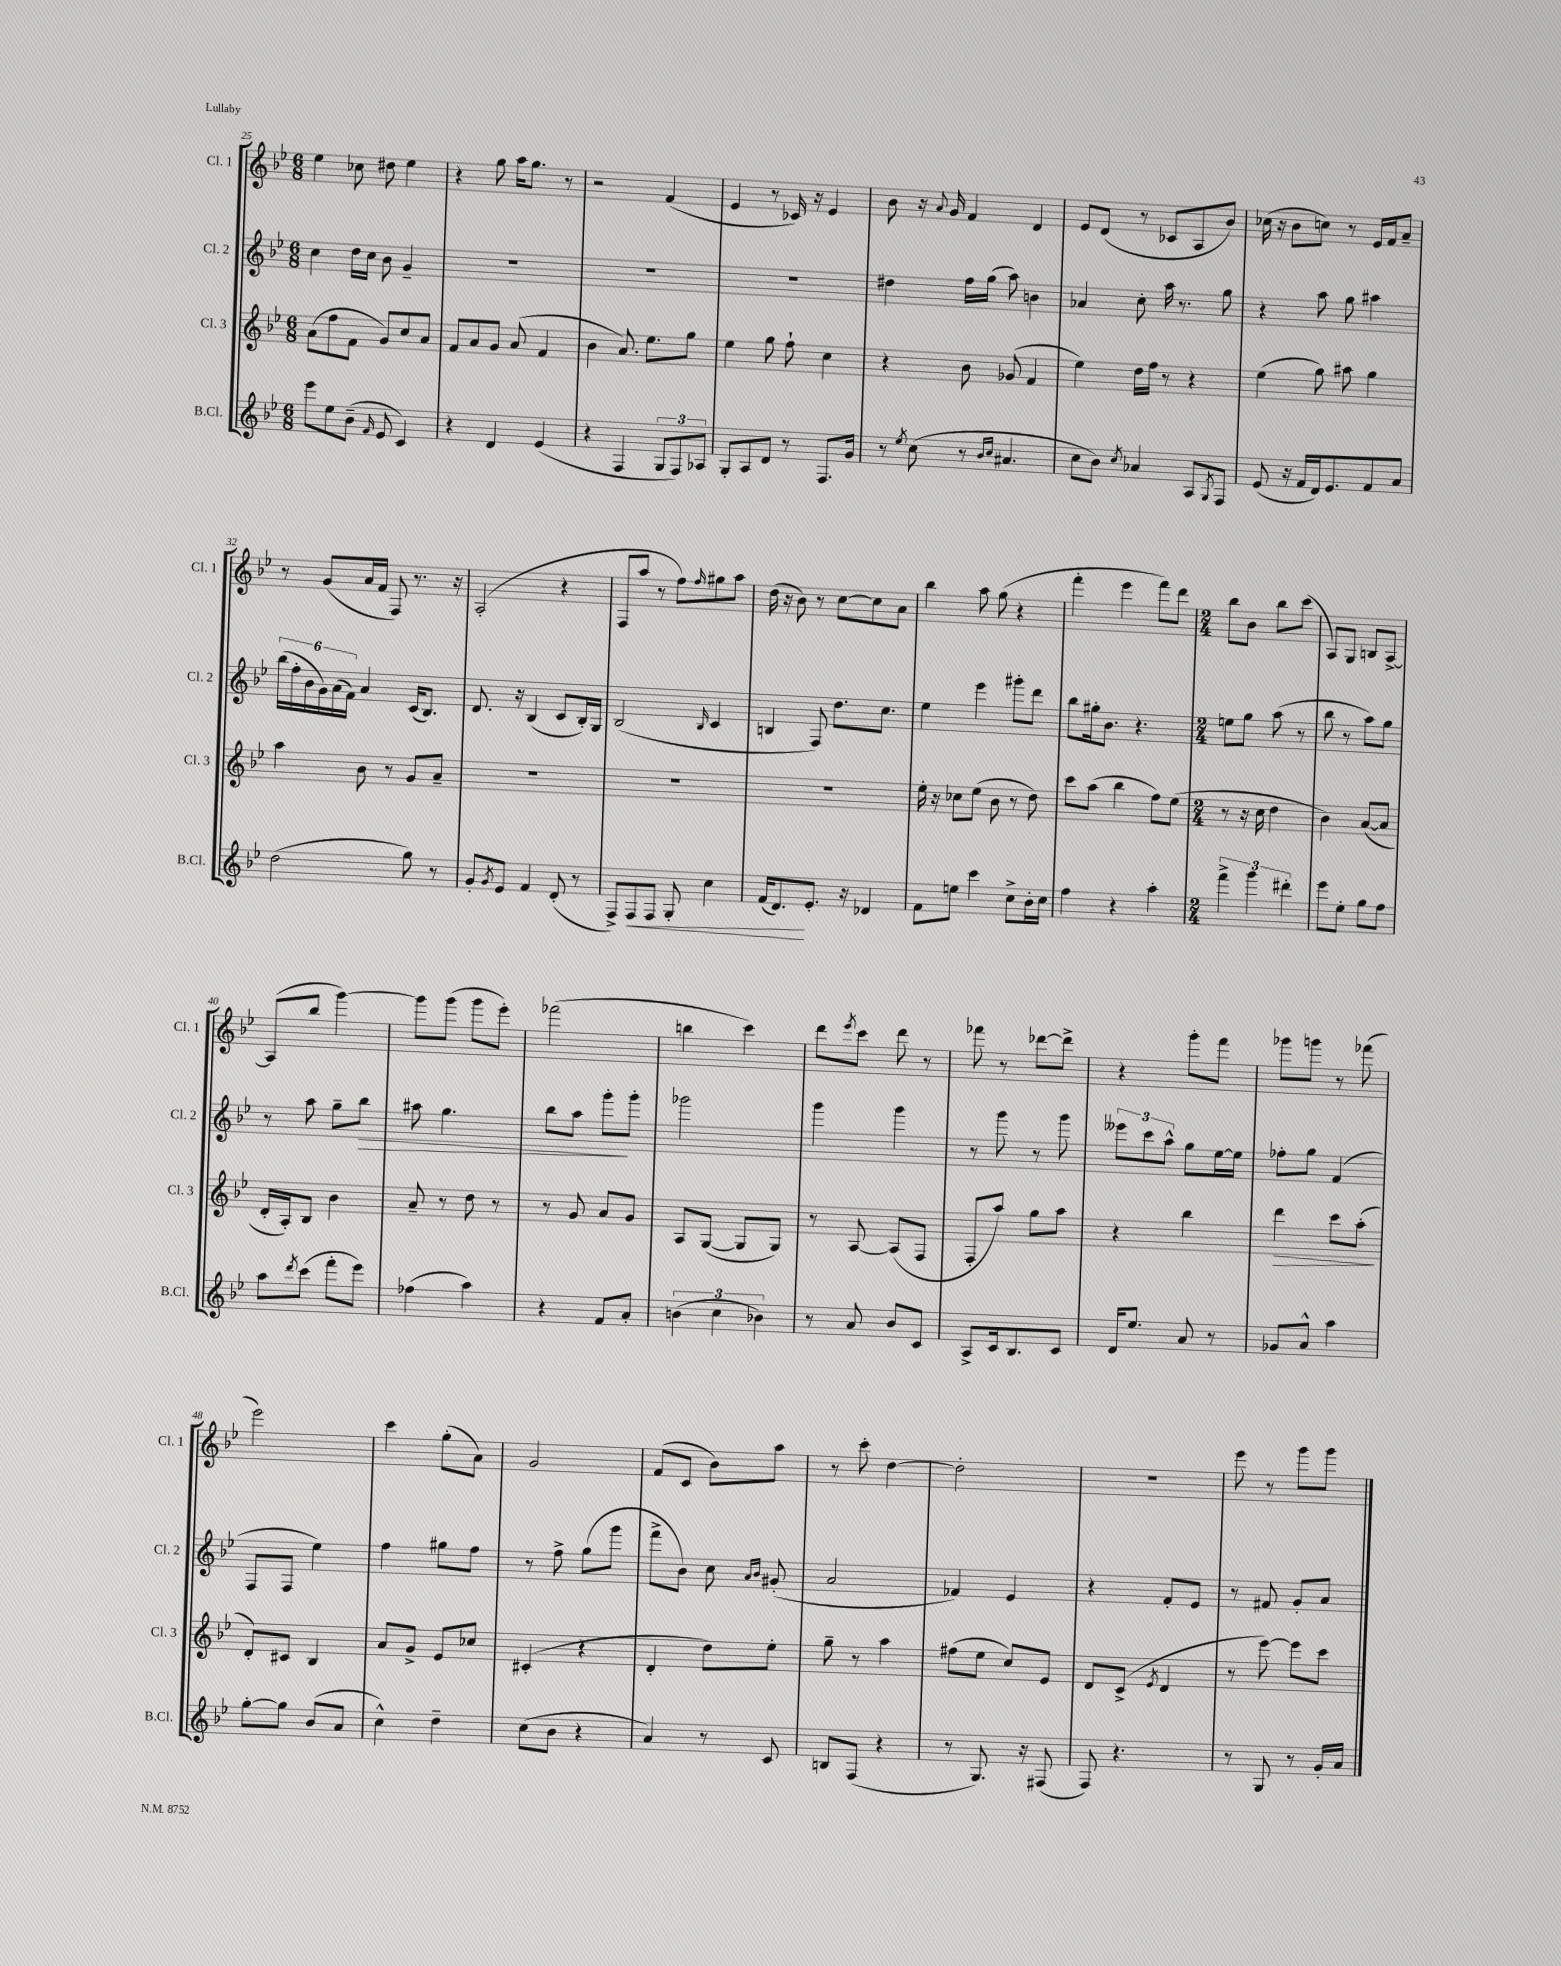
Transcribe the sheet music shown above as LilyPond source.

<<
\new StaffGroup <<
\new Staff = "s0" \with { instrumentName = "Cl. 1" shortInstrumentName = "Cl. 1" } {
    \clef treble \key bes \major \numericTimeSignature \time 6/8
    ees''4 ces''8 dis''8 ees''4 |
    r4 g''8 a''16 g''8. r8 |
    r2 f'4( |
    ees'4 r8 ces'16) r16 ees'4 |
    bes'8 r16 \appoggiatura { a'8 } g'16 f'4 d'4 |
    ees'8 d'8( r8 ces'8 a8 bes'8) |
    ces''16( r16 bes'8 c''8) r8 ees'16 f'16 a'8-- |
    r8 g'8( a'16 f'16 f8) r8. r16 |
    a2-.( r4 |
    f8 a''8 r8 f''8) \grace { f''16 } gis''8 a''8 |
    d''16( r16 bes'8) r8 c''8~ c''8 a'8 |
    bes''4 a''8 g''8( r4 |
    f'''4-. ees'''4 f'''8) d'''8 |
    \numericTimeSignature \time 2/4 bes''8 bes'8 bes''8 c'''8( |
    a8) g8 b8 a8~-> |
    a8( bes''8 g'''4~) |
    g'''8 g'''8( g'''8 ees'''8-.) |
    fes'''2( |
    b''4 c'''4) |
    d'''8 \acciaccatura { ees'''8 } c'''8 d'''8 r8 |
    fes'''8 r8 des'''8~ des'''8-> |
    r4 g'''8-. f'''8 |
    ges'''8 g'''8 r8 fes'''8( |
    ees'''2) |
    c'''4 g''8-.( a'8) |
    g'2 |
    f'8( c'8 bes'8) a''8 |
    r8 c'''8-. d''4~ |
    d''2-. |
    R2 |
    ees'''8 r8 g'''8 g'''8 \bar "|." |
}
\new Staff = "s1" \with { instrumentName = "Cl. 2" shortInstrumentName = "Cl. 2" } {
    \clef treble \key bes \major \numericTimeSignature \time 6/8
    c''4 d''16 c''16 bes'8 g'4-- |
    R2. |
    R2. |
    R2. |
    dis''4 f''16 g''16( a''8) b'4 |
    aes'4 c''8-. a''16 r8. g''8 |
    r4 a''8 g''8 ais''4 |
    \tuplet 6/4 { bes''16( f''16-. bes'16 g'16) a'16( f'16) } a'4 c'16( bes8.) |
    d'8. r16 bes4( c'8 bes16-.) g16 |
    bes2( \grace { bes16 } c'4 |
    b4 f8) d''8. c''8. |
    ees''4 ees'''4 gis'''8-. d'''8 |
    bes''8 gis''16-. bes'8. r4. |
    \numericTimeSignature \time 2/4 e''8 g''8 a''8( r8 |
    bes''8 r8 a''8) g''8 |
    r8 a''8 g''8-- bes''8\> |
    ais''8 g''4. |
    bes''8 a''8 g'''8-.\! g'''8-. |
    ges'''2 |
    g'''4 g'''4 |
    r8 g'''8 r8 g'''8 |
    \tuplet 3/2 { eeses'''8 c'''8 a''8-^ } g''8 ees''16~ ees''16 |
    fes''8-. g''8 f'4( |
    f8 f8 ees''4) |
    f''4 gis''8 f''8 |
    r8 f''8-> g''8( g'''8 |
    f'''8-> bes'8) c''8 \grace { a'16 bes'16 } gis'8-.( |
    a'2 |
    fes'4) ees'4 |
    r4 f'8-. ees'8 |
    r8 fis'8 g'8-. a'8 \bar "|." |
}
\new Staff = "s2" \with { instrumentName = "Cl. 3" shortInstrumentName = "Cl. 3" } {
    \clef treble \key bes \major \numericTimeSignature \time 6/8
    a'8( f''8 f'8 g'8) c''8 a'8 |
    f'8 a'8 g'8 a'8( f'4 |
    bes'4 a'8.) ees''8. g''8 |
    ees''4 g''8 f''8-! c''4 |
    r4 bes'8 ges'8( f'4 |
    ees''4) d''16 f''16 r8 r4 |
    ees''4( g''8) ais''8 g''4 |
    a''4 bes'8 r8 g'8 a'8-- |
    R2. |
    R2. |
    R2. |
    ees''16-. r16 ces''8 ees''8( bes'8 r8 d''8) |
    c'''8 a''8( bes''4 f''8) ees''8( |
    \numericTimeSignature \time 2/4 r8 r16 c''16 d''4 |
    bes'4) a'8~( a'8 |
    d'16-. a16-.) bes8 bes'4 |
    a'8-- r8 d''8 r8 |
    r8 g'8 a'8 g'8 |
    a8 g8~( g8 g8) |
    r8 a8~ a8( f8 |
    f8-. a''8) g''8 a''8 |
    r4 bes''4 |
    d'''4\> c'''8 a''8-.\!( |
    d'8-.) cis'8 bes4 |
    a'8 g'8-> ees'8 ces''8 |
    cis'4-.( r4 |
    d'4-. d''8) ees''8-. |
    g''8-- r8 a''4 |
    fis''8( ees''8 c''8) ees'8 |
    d'8 c'8->( \acciaccatura { ees'8 } d'4 |
    r8 ees'''8~) ees'''8 c'''8 \bar "|." |
}
\new Staff = "s3" \with { instrumentName = "B.Cl." shortInstrumentName = "B.Cl." } {
    \clef treble \key bes \major \numericTimeSignature \time 6/8
    ees'''8 ees''8 bes'8--( \grace { f'16 } ees'8 c'4) |
    r4 d'4 ees'4( |
    r4 f4 \tuplet 3/2 { g8 f8) aes8 } |
    g8-. a8 d'8 r8 f8. g'16 |
    r8 \acciaccatura { ees''8 } c''8( r8 \grace { bes'16 c''16 } ais'4. |
    c''8 bes'8) \acciaccatura { c''8 } aes'4 a8 \acciaccatura { g8 } f8 |
    ees'8( r16 f'16 d'16) ees'8. f'8 a'8 |
    d''2( g''8) r8 |
    g'8-. \acciaccatura { g'8 } ees'8 f'4 d'8-.( r8 |
    f8->) f8\< f8 g8-. c''4 |
    f'16( d'8.\!) ees'8.-. r16 des'4 |
    f'8 e''8 c'''4 c''8-> bes'16-. c''16 |
    f''4 r4 a''4-. |
    \numericTimeSignature \time 2/4 \tuplet 3/2 { f'''4-> g'''4 dis'''4-. } |
    ees'''8 ees''8-. g''8 f''8 |
    a''8 \acciaccatura { d'''8 } c'''8( f'''8-. ees'''8) |
    fes''4( a''4) |
    r4 f'8 a'8-. |
    \tuplet 3/2 { b'4( c''4 bes'4) } |
    r8 a'8 bes'8 c'8 |
    a8-> c'16 bes8. c'8 |
    d'16 ees''8. a'8 r8 |
    ges'8 a'8-^ a''4 |
    g''8~-. g''8 bes'8( a'8 |
    c''4-^) d''4-- |
    c''8( bes'8 r4 |
    a'4) r8 c'8 |
    b8 f8( r4 |
    r8 g8.) r16 fis8( |
    f8) r4. |
    r8 g8 r8 g'16-. a'16 \bar "|." |
}
>>
>>
\layout { \context { \Score currentBarNumber = #25 } }
